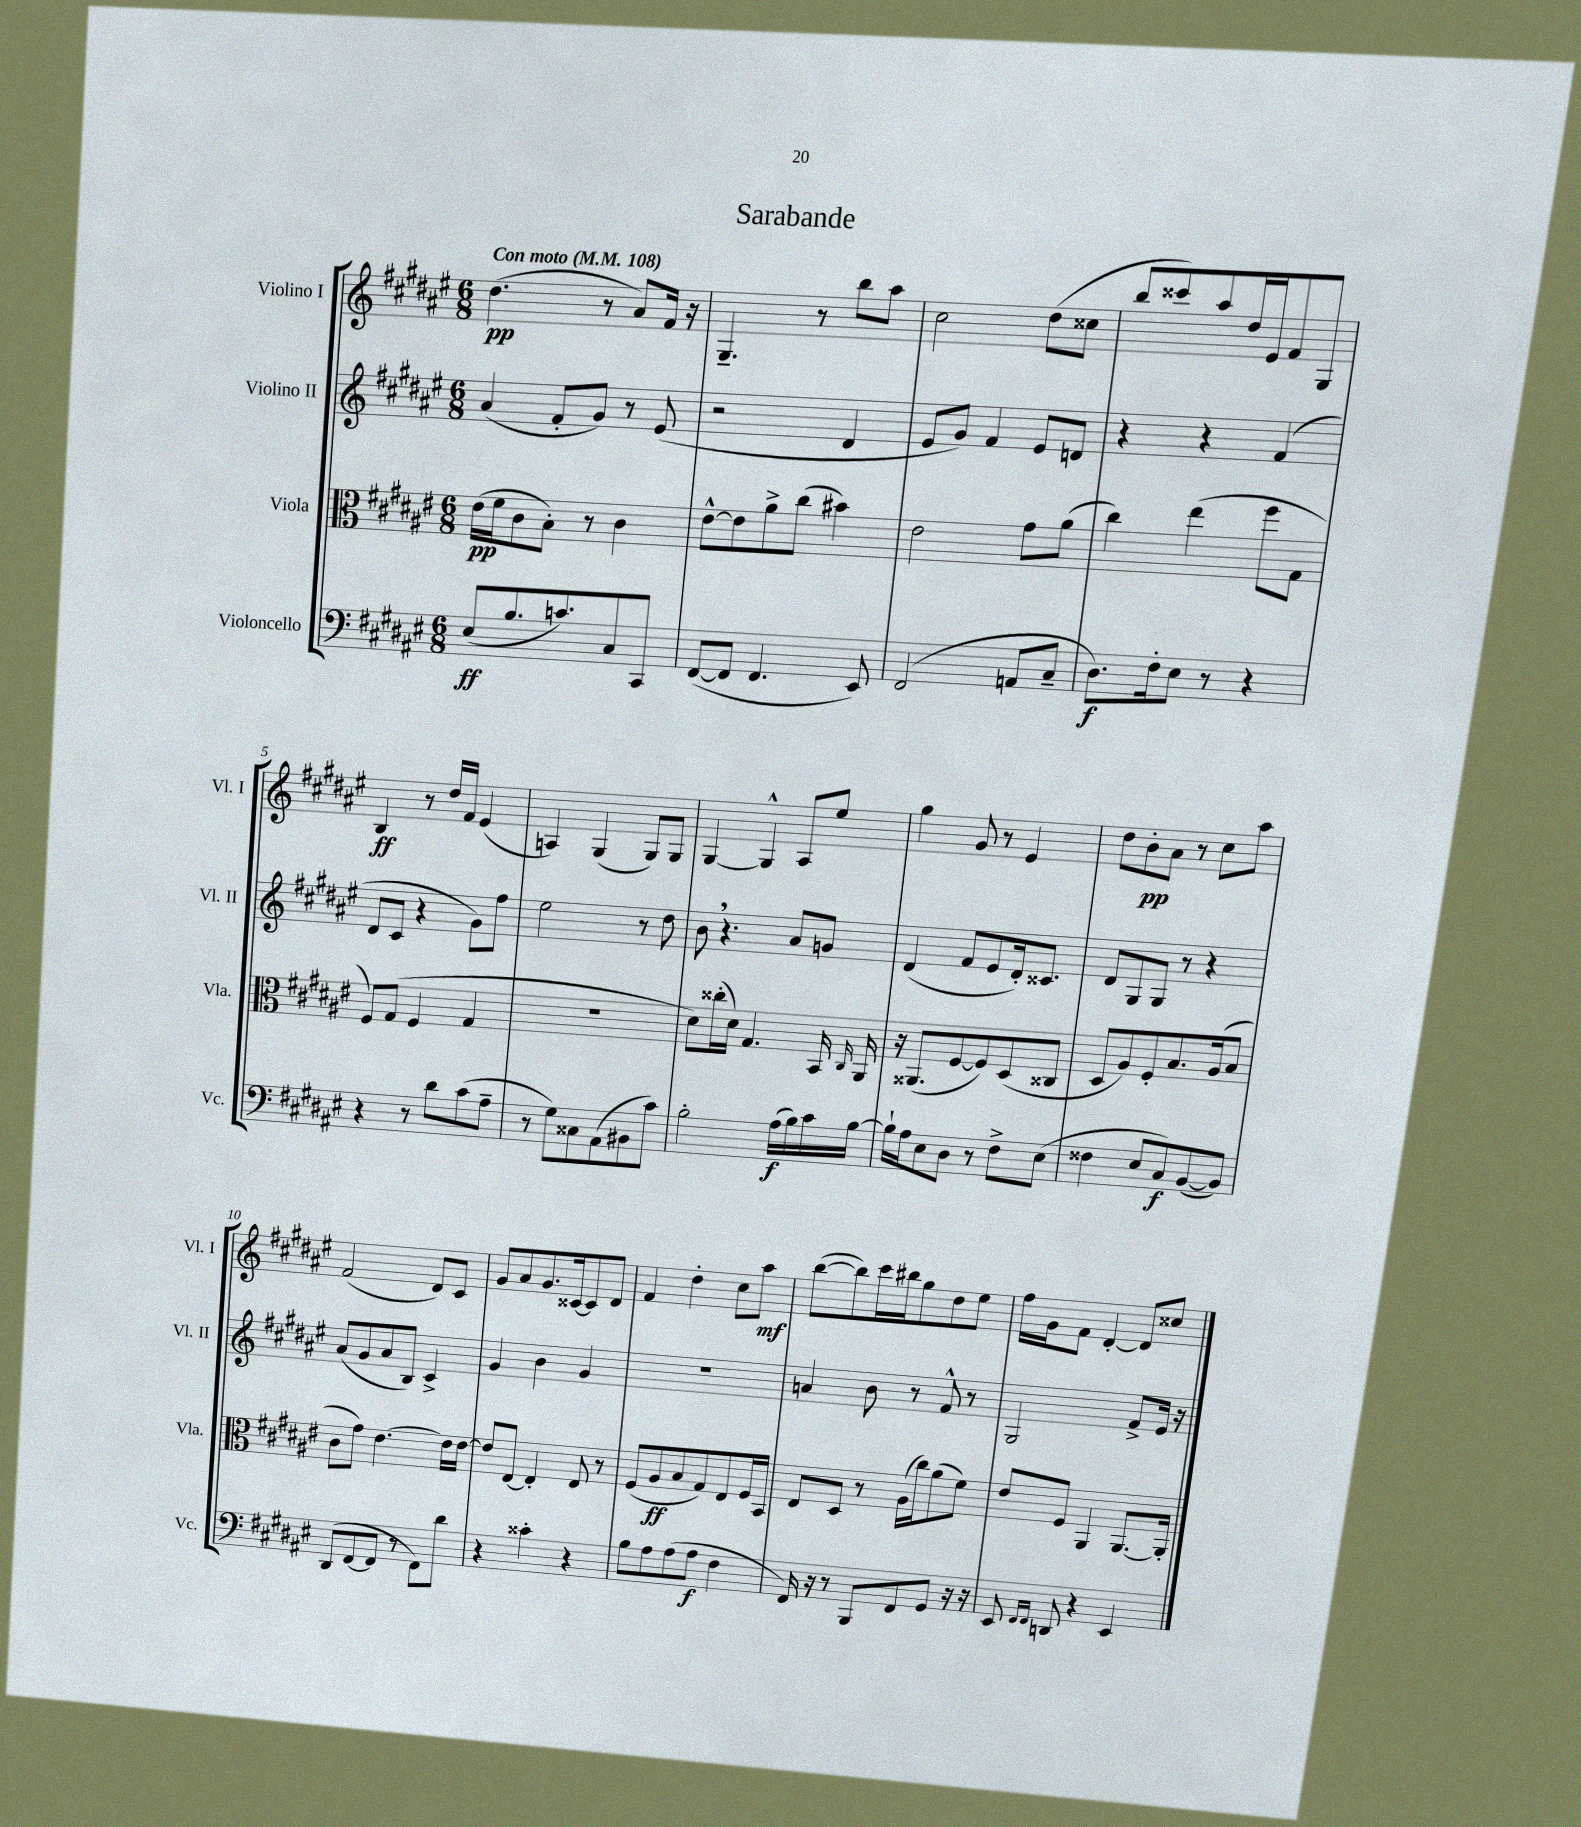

**kern	**kern	**kern	**kern
*staff4	*staff3	*staff2	*staff1
*clefF4	*clefC3	*clefG2	*clefG2
*k[f#c#g#d#a#e#]	*k[f#c#g#d#a#e#]	*k[f#c#g#d#a#e#]	*k[f#c#g#d#a#e#]
*M6/8	*M6/8	*M6/8	*M6/8
*MM108	*MM108	*MM108	*MM108
(8E#/L	(16e#\LL	(4a#/	(4.dd#\
.	16f#\J	.	.
8.B/	8c#\	.	.
.	8B'\J)	8f#'/L	.
8.c/)	.	.	.
.	8r	8g#/J)	8r
8C#/	4c#\	8r	8a#/L)
8CC#/J	.	(8e#/	16f#/Jk
.	.	.	16r
=	=	=	=
([8FF#/L	[8e#^^\L	2r	4.G#~/
8FF#/]J	8e#\]	.	.
4.FF#/	8a#^\	.	.
.	(8cc#\J	.	8r
.	4b#\)	4d#/	8bb\L
8EE#/)	.	.	8aa#\J
=	=	=	=
(2FF#/	2e#\	8e#/L	2cc#\
.	.	8g#/J)	.
.	.	4f#/	.
8AA/L	8g#\L	8e#/L	(8dd#\L
8C#~/J	(8a#\J	8d/J	8cc##\J
=	=	=	=
8.D#\L)	4cc#\)	4r	8bb/L
.	.	.	8ccc##/)
16F#'\k	.	.	.
8E#\J	(4ee#\	4r	8aa#/
8r	.	.	16dd#/L
.	.	.	16e#/J
4r	8ff#\L	(4f#/	8f#/
.	8G#\J	.	8G#/J
=	=	=	=
4r	8F#/L)	8d#/L	4B/
.	(8G#/J	8c#/J	.
8r	4F#/	4r	8r
8d#\L	.	.	16dd#/LL
.	.	.	16f#/JJ
(8c#\	4G#/	8g#\L)	(4e#/
8A#~\J	.	8ff#\J	.
=	=	=	=
8r	2.r	2ee#\	4A/)
8G#\L)	.	.	.
8C##\	.	.	(4G#/
(8AA#\	.	.	.
8BB#\	.	8r	8G#/L)
8c#\J)	.	8dd#\	8G#/J
=	=	=	=
2B'\	8d#\L)	8b\	[4G#/
.	(16cc##'\L	4.r	.
.	16d#\JJ)	.	.
.	4.G#/	.	4G#^^/]
(16A#\LL	.	8a#/L	8A#/L
16B\)	.	.	.
16c#\	16BB/	8g/J	8ee#/J
.	16qqC#/	.	.
[16B\JJ	16AA#/	.	.
=	=	=	=
16B`\]LL	16r	(4d#/	4gg#\
16A#\J	(8.AA##/L	.	.
8E#\	.	.	.
8D#\J	[8F#/	8f#/L	8g#/
8r	8F#/])	8e#/	8r
8F#^\L	(8D#/	16d#'/k)	4e#/
.	.	8.c##/J	.
(8E#\J	8C##/J	.	.
=	=	=	=
4F##\	8D#/L	8d#/L	8dd#\L
.	8A#/)	8G#/	8b'\
8E#/L	8F#'/	8G#/J	8a#\J
8C#/)	8.B/	8r	8r
([8BB/	.	4r	8cc#\L
.	(16A#/k	.	.
8BB/]J)	8B/J	.	8aa#\J
=	=	=	=
(8DD#/L	8c#\L	(8a#/L	(2f#/
[8FF#/	8g#\J)	8g#/	.
8FF#/]J	[4.e#\	8a#/	.
8r	.	8B/J)	.
8FF#\L)	.	4c#^/	8d#/L)
8d#\J	16e#\]LL	.	8c#/J
.	[16e#\JJ	.	.
=	=	=	=
4r	8e#/]L	4g#/	8g#/L
.	[8E#/J	.	8a#/
4c##'\	4E#'/]	4b\	8.g#/
.	.	.	[16c##/k
4r	8E#/	4g#/	8c##/]
.	8r	.	8d#/J
=	=	=	=
8B\L	(8F#/L	2.r	4f#/
8A#\	8A#/	.	.
(8A#\	8B/	.	4dd#'\
8A#\J	8G#/)	.	.
4F#\	8E#/	.	8cc#\L
.	16F#/L	.	8aa#\J
.	16BB/JJ	.	.
=	=	=	=
16FF#/)	8E#/L	4a/	([8bb\L
16r	.	.	.
8r	8D#/J	.	8bb\])
8BBB/L	8r	8b\	16ccc#\L
.	.	.	16bb#\J
8FF#/	(16A#\LL	8r	8gg#\
.	16cc#\J)	.	.
8GG#/J	(8a#\	8f#^^/	8dd#\
16r	8f#\J)	8r	8ee#\J
16r	.	.	.
=	=	=	=
8EE#/	8e#/L	2G#/	16ff#\LL
.	.	.	16g#\J
16qqFF#/LL	.	.	.
16qqFF#/JJ	.	.	.
8DD/	8F#/J	.	8f#\J
4r	4AA#/	.	[4d#'/
4EE#/	[8.AA#/L	8f#^/L	8d#/]L
.	.	16e#/Jk	8cc##/J
.	16AA#'/]Jk	16r	.
==	==	==	==
*-	*-	*-	*-
